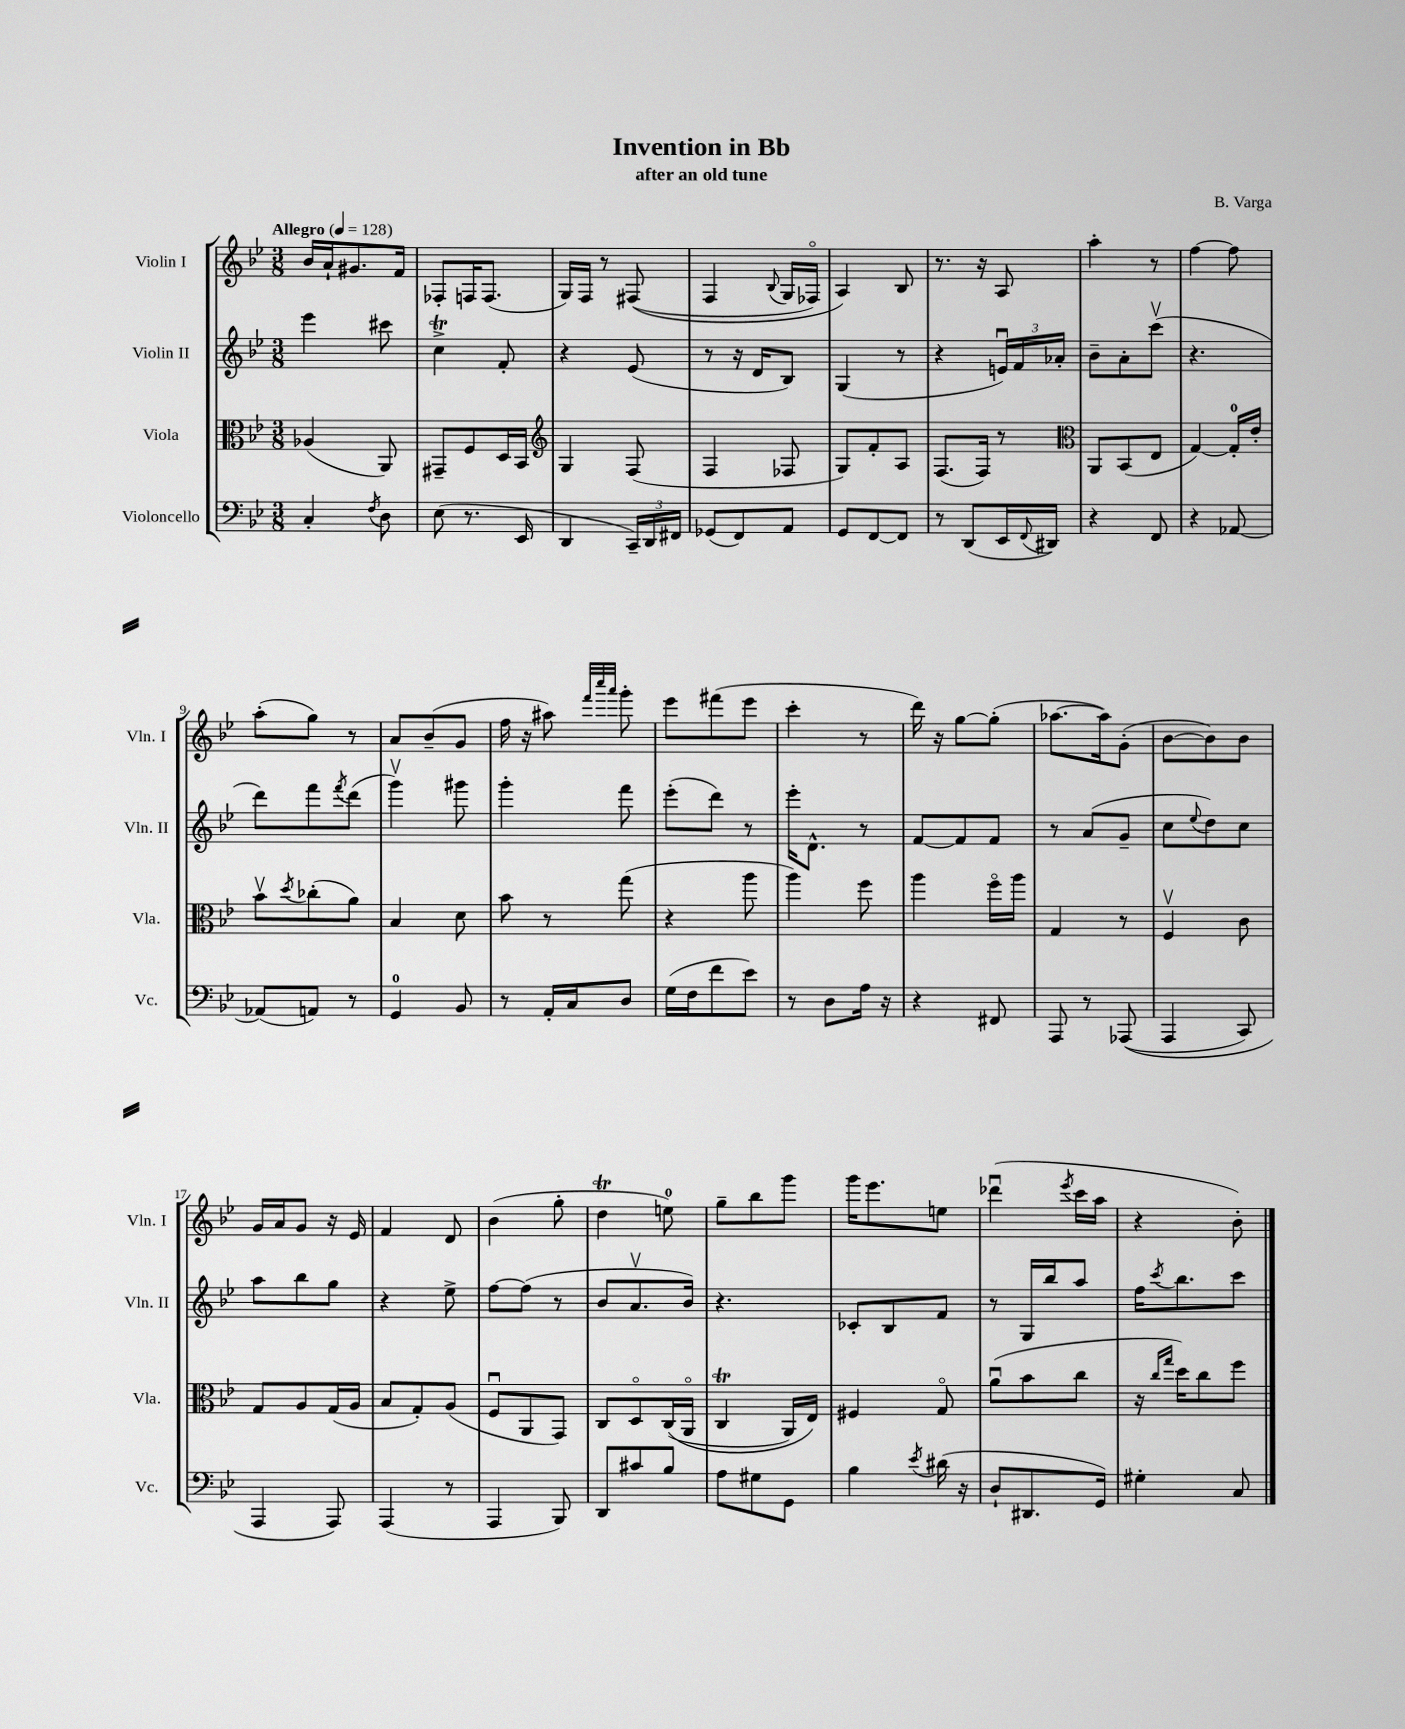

**kern	**kern	**kern	**kern
*part4	*part3	*part2	*part1
*staff4	*staff3	*staff2	*staff1
*I"Violoncello	*I"Viola	*I"Violin II	*I"Violin I
*I'Vc.	*I'Vla.	*I'Vln. II	*I'Vln. I
*clefF4	*clefC3	*clefG2	*clefG2
*k[b-e-]	*k[b-e-]	*k[b-e-]	*k[b-e-]
*M3/8	*M3/8	*M3/8	*M3/8
*MM128	*MM128	*MM128	*MM128
=1	=1	=1	=1
!	!	!	!LO:TX:a:B:t=Allegro
4C'/	(4A-X/	4eee-\	16b-/LL
.	.	.	16a`/J
.	.	.	8.g#X/
8qF/	.	.	.
8D\	8AA/)	8ccc#X\	.
.	.	.	16f/Jk
=2	=2	=2	=2
(8E-\	8GG#X~/L	4ccT^\	8F-X'/L
8.r	8F/	.	16Fn/K
.	.	.	(8.F/J
.	16D/L	8f'/	.
16EE-/	16BB-/JJ	.	.
=3	=3	=3	=3
*	*clefG2	*	*
4DD/	4G/	4r	16G/LL)
.	.	.	16F/JJ
.	.	.	8r
24CC~/LL)	(8F/	(8e-/	((8F#X/
24DD/	.	.	.
24FF#X/JJ	.	.	.
=4	=4	=4	=4
(8GG-X/L	4F/	8r	4F/
8FF/)	.	16r	.
.	.	16d/KL	.
.	.	.	8qqB-/
8AA/J	8F-X/	8B-/J)	16G/LL
.	.	.	16F-X/JJ)
=5	=5	=5	=5
8GG/L	8G/L)	(4G/	4A/)
[8FF/	8f'/	.	.
8FF/J]	8A/J	8r	8B-/
=6	=6	=6	=6
8r	(8.F/L	4r	8.r
(8DD/L	.	.	.
.	16F/Jk)	.	16r
16EE-/L	8r	24enu/LL)	8A/
.	.	24f/	.
8qqFF/	.	.	.
16DD#X/JJ)	.	.	.
.	.	24a-X'/JJ	.
=7	=7	=7	=7
*	*clefC3	*	*
4r	8AA/L	8b-~\L	4aa'\
.	(8BB-/	8a'\	.
8FF/	8E-/J	(8cccv\J	8r
=8	=8	=8	=8
4r	[4G/)	4.r	[4ff\
[8AA-X/	16G'/LL]	.	8ff\]
.	16e-'/JJ	.	.
!!LO:LB:g=z
=9	=9	=9	=9
(8AA-X/L]	8b-v\L	8ddd\L)	(8aa'\L
.	8qdd/	.	.
8AAn/J)	(8cc-X'\	8fff\	8gg\J)
.	.	8qfff/	.
8r	8a\J)	(8ddd\J	8r
=10	=10	=10	=10
4GG/	4B-/	4gggv\)	8a/L
.	.	.	(8b-~/
8BB-/	8d\	8ggg#X\	8g/J
=11	=11	=11	=11
8r	8b-\	4ggg'\	16ff\
.	.	.	16r
16AA'/LL	8r	.	8aa#X\)
16C/J	.	.	.
.	.	.	32qqfff/LLL
.	.	.	32qqcccc/
.	.	.	32qqaaa/JJJ
8D/J	(8gg\	8fff\	8ggg'\
=12	=12	=12	=12
(16G\LL	4r	(8eee-'\L	8eee-\L
16F\J	.	.	.
8f\	.	8ddd\J)	(8fff#X\
8e-\J)	8aa\	8r	8eee-\J
=13	=13	=13	=13
8r	4aa\)	16eee-'\KL	4ccc'\
.	.	8.d^^\J	.
8D\L	.	.	.
16A\Jk	8ff\	8r	8r
16r	.	.	.
=14	=14	=14	=14
4r	4aa\	[8f/L	16ddd\)
.	.	.	16r
.	.	8f/]	[8gg\L
8FF#X/	16ff\LL	8f/J	(8gg'\J]
.	16aa\JJ	.	.
=15	=15	=15	=15
8AAA/	4G/	8r	[8.aa-X\L
8r	.	(8a/L	.
.	.	.	16aa-\k])
((8AAA-X/	8r	8g~/J	(8g'\J
=16	=16	=16	=16
4AAA/	4Fv/	8cc\L	[8b-\L
.	.	8qqee-/	.
.	.	8dd\)	8b-\])
8CC/)	8c\	8cc\J	8b-\J
!!LO:LB:g=z
=17	=17	=17	=17
4AAA/	8G/L	8aa\L	16g/LL
.	.	.	16a/J
.	8A/	8bb-\	8g/J
8AAA/)	(16G/L	8gg\J	16r
.	16A/JJ	.	16e-/
=18	=18	=18	=18
(4AAA/	8B-/L	4r	4f/
.	8G'/)	.	.
8r	(8A/J	8ee-^\	8d/
=19	=19	=19	=19
4AAA/	8Fu/L	[8ff\L	(4b-\
.	8AA/	(8ff\J]	.
8BBB-/)	8GG/J)	8r	8gg'\
=20	=20	=20	=20
8DD/L	8C/L	8b-/L	4ddt\
8c#X/	8D/	8.av/	.
8B-/J	((16C/L	.	8een\)
.	16AA/JJ	16b-/Jk)	.
=21	=21	=21	=21
8A\L	4CT/	4.r	8gg~\L
8G#X\	.	.	8bb-\
8GG\J	16AA/LL)	.	8ggg\J
.	16E-/JJ)	.	.
=22	=22	=22	=22
4B-\	4F#X/	8c-X'/L	16ggg\KL
.	.	.	8.eee-\
.	.	8B-/	.
8qe-/	.	.	.
(16d#X\	8G/	8f/J	8een\J
16r	.	.	.
=23	=23	=23	=23
8D`/L	(8au\L	8r	(4ddd-Xu\
8.DD#X/	8b-\	16G/LL	.
.	.	16bb-/J	.
.	.	.	8qeee-/
.	8cc\J	8aa/J	16ccc\LL
16GG/Jk)	.	.	16aa\JJ
=24	=24	=24	=24
4G#X'\	16r	16ff\KL	4r
.	16qqcc/LL	.	.
.	16qqgg/JJ	8qccc/	.
.	16dd\KL)	8.bb-\	.
.	8cc\	.	.
8C/	8ff\J	8ccc\J	8b-'\)
==	==	==	==
*-	*-	*-	*-
